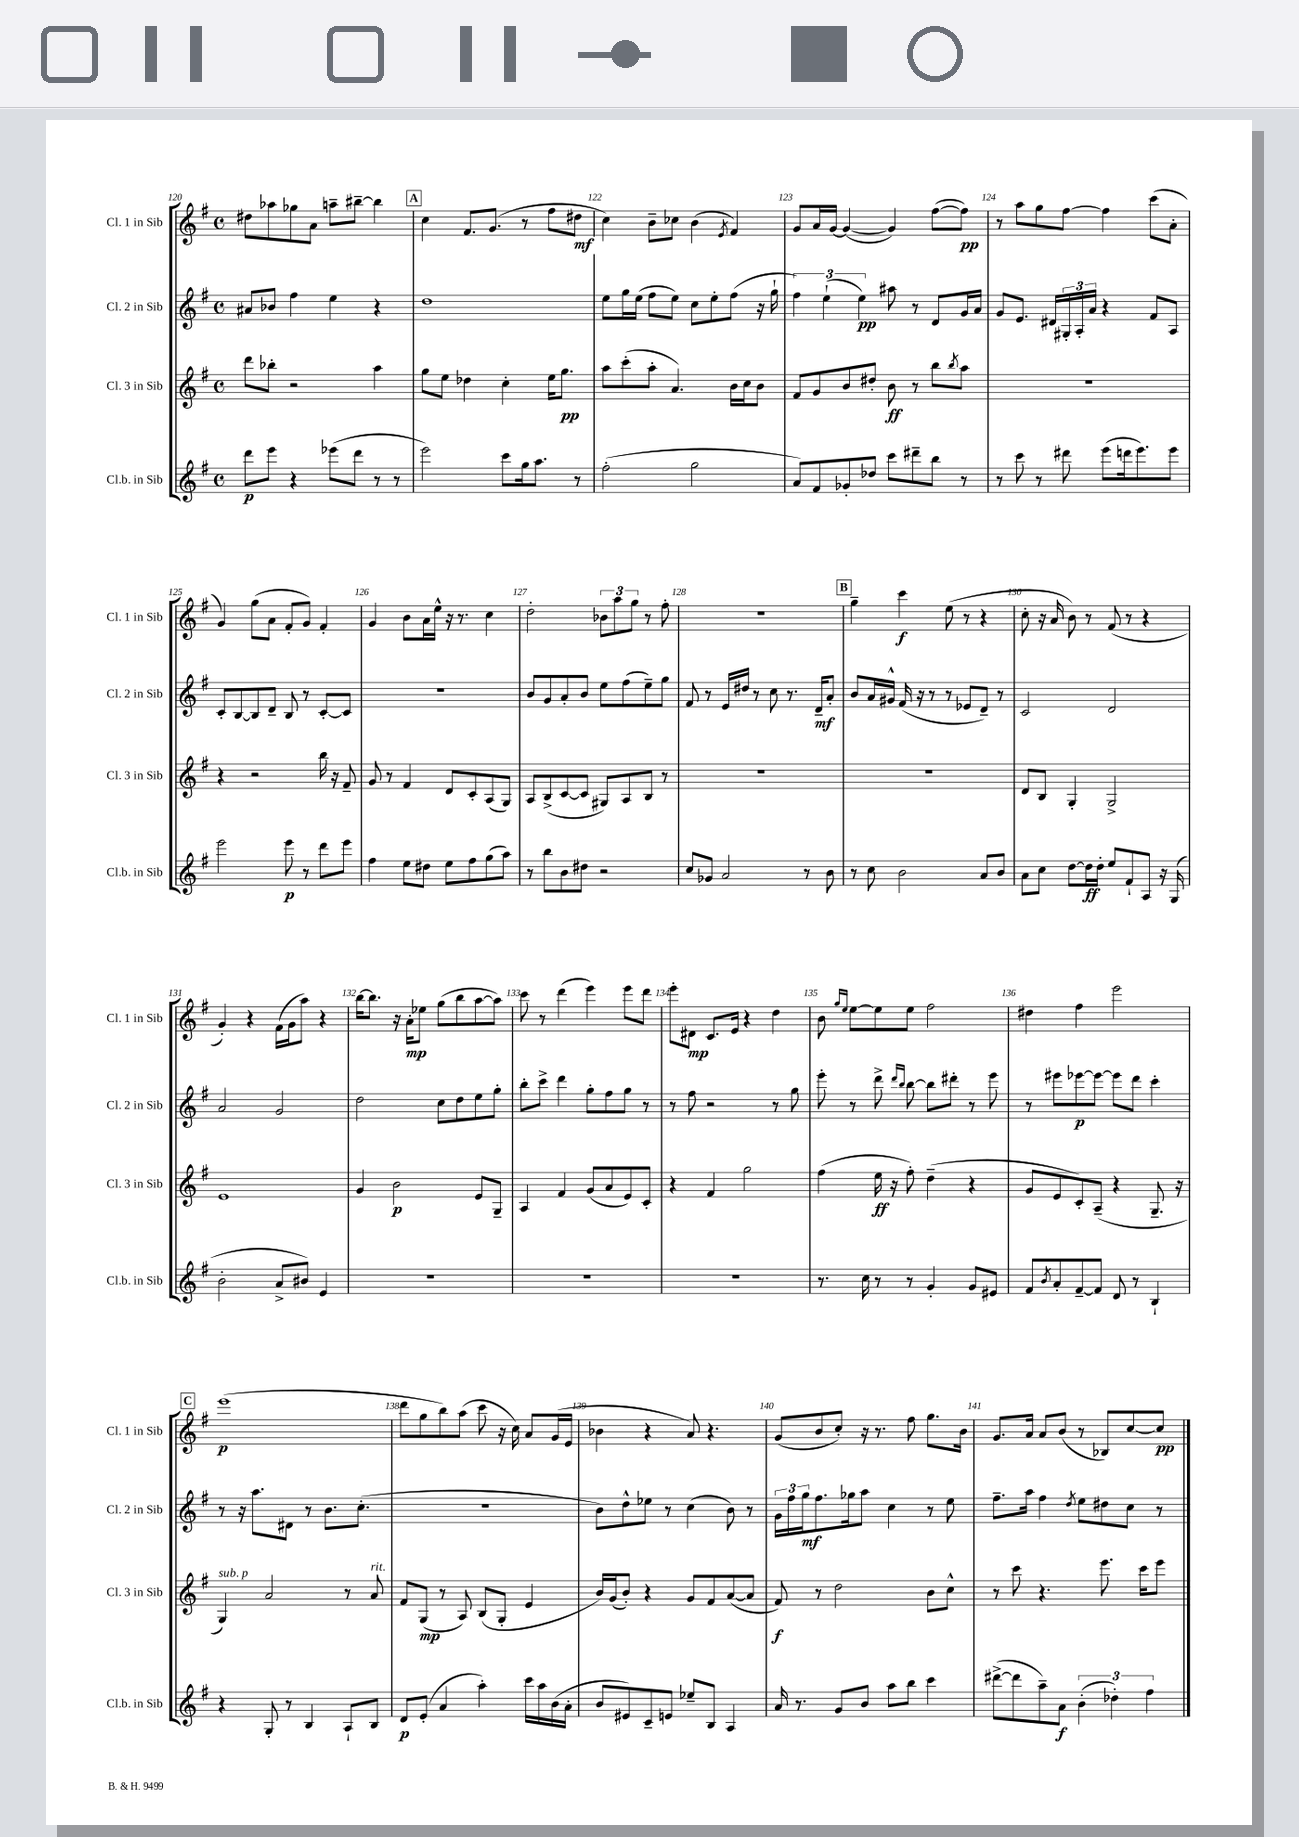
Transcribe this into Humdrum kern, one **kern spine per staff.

**kern	**dynam	**kern	**dynam	**kern	**dynam	**kern	**dynam
*part4	*part4	*part3	*part3	*part2	*part2	*part1	*part1
*staff4	*staff4	*staff3	*staff3	*staff2	*staff2	*staff1	*staff1
*I"Cl.b. in Sib	*	*I"Cl. 3 in Sib	*	*I"Cl. 2 in Sib	*	*I"Cl. 1 in Sib	*
*I'Cl.b. in Sib	*	*I'Cl. 3 in Sib	*	*I'Cl. 2 in Sib	*	*I'Cl. 1 in Sib	*
*clefG2	*	*clefG2	*	*clefG2	*	*clefG2	*
*k[f#]	*	*k[f#]	*	*k[f#]	*	*k[f#]	*
*M4/4	*	*M4/4	*	*M4/4	*	*M4/4	*
*met(c)	*	*met(c)	*	*met(c)	*	*met(c)	*
=120	=120	=120	=120	=120	=120	=120	=120
8ddd\L	p	8ddd\L	.	8a#X/L	.	8dd#X\L	.
8eee\J	.	8bb-X'\J	.	8b-X/J	.	8aa-X\	.
4r	.	2r	.	4ff#\	.	8gg-X\	.
.	.	.	.	.	.	8a\J	.
(8eee-X\L	.	.	.	4ee\	.	8aan~\L	.
8ddd\J	.	.	.	.	.	[8bb#X~\J	.
8r	.	4aa\	.	4r	.	4bb#\]	.
8r	.	.	.	.	.	.	.
!!LO:REH:place=s1:t=A
=121	=121	=121	=121	=121	=121	=121	=121
2eee\)	.	8gg\L	.	1dd	.	4cc\	.
.	.	8ee\J	.	.	.	.	.
.	.	4dd-X\	.	.	.	8.f#/L	.
.	.	.	.	.	.	(8.g/J	.
8ccc\L	.	4cc'\	.	.	.	.	.
16gg\k	.	.	.	.	.	8r	.
8.aa\J	.	.	.	.	.	.	.
.	.	16ee\KL	.	.	.	8ff#\L	.
.	.	8.gg\J	pp	.	.	.	.
8r	.	.	.	.	.	8dd#X\J	mf
=122	=122	=122	=122	=122	=122	=122	=122
(2ff#'\	.	8aa\L	.	8ee\L	.	4cc\)	.
.	.	(8ccc'\	.	16gg\L	.	.	.
.	.	.	.	(16ee\JJ	.	.	.
.	.	8aa'\J	.	8ff#\L	.	8b~\L	.
.	.	4.a/)	.	8ee\J)	.	8cc-X\J	.
2gg\	.	.	.	8cc\L	.	(4b\	.
.	.	.	.	8ee'\	.	.	.
.	.	.	.	.	.	8qe/	.
.	.	16b\LL	.	(8ff#\J	.	4f#/)	.
.	.	16cc\J	.	.	.	.	.
.	.	8b\J	.	16r	.	.	.
.	.	.	.	16gg`\	.	.	.
=123	=123	=123	=123	=123	=123	=123	=123
8a/L)	.	8f#/L	.	6ff#\)	.	8g/L	.
8f#/	.	8g/	.	.	.	16a/L	.
.	.	.	.	(6ee`\	.	.	.
.	.	.	.	.	.	[16g/JJ	.
8g-X'/	.	8b/	.	.	.	(4g/_	.
.	.	.	.	6ee\)	pp	.	.
8dd-X/J	.	8dd#X'/J	.	.	.	.	.
8ccc\L	.	8b\	ff	8aa#X\	.	4g/])	.
8ddd#X~\	.	8r	.	8r	.	.	.
8bb\J	.	8bb\L	.	8d/L	.	([8ff#\L	.
.	.	8qbb/	.	.	.	.	.
8r	.	8aa\J	.	16g/L	.	8ff#\J])	pp
.	.	.	.	16a/JJ	.	.	.
=124	=124	=124	=124	=124	=124	=124	=124
8r	.	1r	.	8g/L	.	8r	.
8ccc\	.	.	.	8.e/J	.	8aa\L	.
8r	.	.	.	.	.	8gg\	.
.	.	.	.	16d#X/LL	.	.	.
8ddd#X\	.	.	.	24G#X'/	.	[8ff#\J	.
.	.	.	.	24A'/	.	.	.
.	.	.	.	24a/JJ	.	.	.
(8eee\L	.	.	.	4r	.	4ff#\]	.
16dddn\k	.	.	.	.	.	.	.
8.eee\)	.	.	.	.	.	.	.
.	.	.	.	8f#/L	.	(8ccc\L	.
8eee\J	.	.	.	8A/J	.	8a'\J	.
!!LO:LB:g=z
=125	=125	=125	=125	=125	=125	=125	=125
2eee\	.	4r	.	8c'/L	.	4g/)	.
.	.	.	.	[8B/	.	.	.
.	.	2r	.	8B/]	.	(8gg\L	.
.	.	.	.	8d~/J	.	8a\J	.
8eee\	p	.	.	8B/	.	8f#'/L	.
8r	.	.	.	8r	.	8g/J)	.
8ddd\L	.	16bb\	.	[8c'/L	.	4f#'/	.
.	.	16r	.	.	.	.	.
8eee\J	.	8f#~/	.	8c/J]	.	.	.
=126	=126	=126	=126	=126	=126	=126	=126
4ff#\	.	8g/	.	1r	.	4g/	.
.	.	8r	.	.	.	.	.
8ee\L	.	4f#/	.	.	.	8b\L	.
8dd#X\J	.	.	.	.	.	16a\L	.
.	.	.	.	.	.	16ee^^\JJ	.
8ee\L	.	8d/L	.	.	.	16r	.
.	.	.	.	.	.	8.r	.
8ff#\	.	8c'/	.	.	.	.	.
(8gg\	.	(8A/	.	.	.	4cc\	.
8aa\J)	.	8G/J)	.	.	.	.	.
=127	=127	=127	=127	=127	=127	=127	=127
8r	.	8A/L	.	8b/L	.	2dd'\	.
8bb\L	.	(8B^/	.	8g/	.	.	.
8b\	.	[8c/	.	8a'/	.	.	.
8dd#X\J	.	8c/J]	.	8b/J	.	.	.
2r	.	8G#X/L)	.	8ee\L	.	12b-X\L	.
.	.	.	.	.	.	12aa\	.
.	.	8A/	.	(8ff#\	.	.	.
.	.	.	.	.	.	12gg\J	.
.	.	8B/J	.	8ee~\)	.	8r	.
.	.	8r	.	8gg\J	.	8ff#'\	.
=128	=128	=128	=128	=128	=128	=128	=128
8cc/L	.	1r	.	8f#/	.	1r	.
8g-X/J	.	.	.	8r	.	.	.
2a/	.	.	.	16e/LL	.	.	.
.	.	.	.	16dd#X/JJ	.	.	.
.	.	.	.	8r	.	.	.
.	.	.	.	8cc\	.	.	.
.	.	.	.	8.r	.	.	.
8r	.	.	.	.	.	.	.
.	.	.	.	16d~/KL	mf	.	.
8b\	.	.	.	8a'/J	.	.	.
!!LO:REH:place=s1:t=B
=129	=129	=129	=129	=129	=129	=129	=129
8r	.	1r	.	8b/L	.	4gg~\	.
8cc\	.	.	.	16a/L	.	.	.
.	.	.	.	16g#X^^/JJ	.	.	.
2b\	.	.	.	(16f#/	.	4ccc\	f
.	.	.	.	16r	.	.	.
.	.	.	.	8r	.	.	.
.	.	.	.	8r	.	(8ee\	.
.	.	.	.	8e-X/L	.	8r	.
8a/L	.	.	.	8d~/J)	.	4r	.
8b/J	.	.	.	8r	.	.	.
=130	=130	=130	=130	=130	=130	=130	=130
8a\L	.	8d/L	.	2c/	.	8cc'\	.
8cc\J	.	8B/J	.	.	.	16r	.
.	.	.	.	.	.	16a/	.
[8dd\L	.	4G'/	.	.	.	8b\)	.
16dd\L]	ff	.	.	.	.	8r	.
16dd'\JJ	.	.	.	.	.	.	.
8ee/L	.	2G^/	.	2d/	.	(8f#/	.
8f#`/	.	.	.	.	.	8r	.
8A/J	.	.	.	.	.	4r	.
16r	.	.	.	.	.	.	.
(16G/	.	.	.	.	.	.	.
!!LO:LB:g=z
=131	=131	=131	=131	=131	=131	=131	=131
2b'\	.	1e	.	2a/	.	4g'/)	.
.	.	.	.	.	.	4r	.
8a^/L	.	.	.	2g/	.	(16f#\LL	.
.	.	.	.	.	.	16g\J	.
8b#X/J)	.	.	.	.	.	8aa\J)	.
4e/	.	.	.	.	.	4r	.
=132	=132	=132	=132	=132	=132	=132	=132
1r	.	4g/	.	2dd\	.	[16bb\KL	.
.	.	.	.	.	.	8.bb\J]	.
.	.	2b\	p	.	.	16r	.
.	.	.	.	.	.	16a'\KL	mp
.	.	.	.	.	.	8ee-X\J	.
.	.	.	.	8cc\L	.	(8gg\L	.
.	.	.	.	8dd\	.	8bb\	.
.	.	8e/L	.	8ee\	.	[8aa\	.
.	.	8G~/J	.	8gg'\J	.	8aa\J])	.
=133	=133	=133	=133	=133	=133	=133	=133
1r	.	4A/	.	8bb'\L	.	8ccc\	.
.	.	.	.	8ccc^\J	.	8r	.
.	.	4f#/	.	4ddd\	.	(4ddd\	.
.	.	(8g/L	.	8gg'\L	.	4eee\)	.
.	.	8a/	.	8ff#\	.	.	.
.	.	8e/)	.	8gg\J	.	8eee\L	.
.	.	8c'/J	.	8r	.	8ddd\J	.
=134	=134	=134	=134	=134	=134	=134	=134
1r	.	4r	.	8r	.	8eee'\L	.
.	.	.	.	8ff#\	.	8d#X\J	mp
.	.	4f#/	.	2r	.	8.c/L	.
.	.	.	.	.	.	16e/Jk	.
.	.	2gg\	.	.	.	4r	.
.	.	.	.	8r	.	4dd\	.
.	.	.	.	8gg\	.	.	.
=135	=135	=135	=135	=135	=135	=135	=135
8.r	.	(4ff#\	.	8eee'\	.	8b\	.
.	.	.	.	.	.	16qqgg/LL	.
.	.	.	.	.	.	16qqee/JJ	.
.	.	.	.	8r	.	[8ee\L	.
16cc\	.	.	.	.	.	.	.
8r	.	16ee\	ff	8ddd^\	.	8ee\]	.
.	.	16r	.	.	.	.	.
.	.	.	.	16qqddd/LL	.	.	.
.	.	.	.	16qqbb/JJ	.	.	.
8r	.	8ff#'\)	.	[8bb\	.	8ee\J	.
4g'/	.	(4dd~\	.	8bb\L]	.	2ff#\	.
.	.	.	.	8ddd#X'\J	.	.	.
8g/L	.	4r	.	8r	.	.	.
8e#X/J	.	.	.	8eee\	.	.	.
=136	=136	=136	=136	=136	=136	=136	=136
8f#/L	.	8g/L	.	8r	.	4dd#X\	.
8qb/	.	.	.	.	.	.	.
8a'/	.	8e/	.	8eee#X\L	.	.	.
[8f#~/	.	8c'/)	.	[8eee-X\	p	4ff#\	.
8f#/J]	.	(8A~/J	.	8eee-\J_	.	.	.
8d/	.	4r	.	8eee-\L]	.	2eee\	.
8r	.	.	.	8ddd\J	.	.	.
4B`/	.	8.G~/	.	4ccc'\	.	.	.
.	.	16r	.	.	.	.	.
!!LO:LB:g=z
!!LO:REH:place=s1:t=C
=137	=137	=137	=137	=137	=137	=137	=137
!	!	!LO:TX:a:i:t=sub. p	!	!	!	!	!
4r	.	4G/)	.	8r	.	(1eee	p
.	.	.	.	16r	.	.	.
.	.	.	.	8.aa\L	.	.	.
8G'/	.	2a/	.	.	.	.	.
8r	.	.	.	8d#X\J	.	.	.
4B/	.	.	.	8r	.	.	.
.	.	.	.	8.b\L	.	.	.
8A`/L	.	8r	.	.	.	.	.
.	.	.	.	(8.cc'\J	.	.	.
!	!	!LO:TX:a:i:t=rit.	!	!	!	!	!
8B/J	.	8a/	.	.	.	.	.
=138	=138	=138	=138	=138	=138	=138	=138
8d/L	p	8f#/L	.	1r	.	8ddd\L	.
(8e'/J	.	(8G/J	mp	.	.	8gg\	.
4a/	.	8r	.	.	.	8bb\)	.
.	.	8A/)	.	.	.	(8aa\J	.
4aa'\)	.	(8B/L	.	.	.	8ccc\	.
.	.	8G'/J	.	.	.	16r	.
.	.	.	.	.	.	16cc\)	.
16ccc\LL	.	4e/	.	.	.	8a/L	.
16aa\	.	.	.	.	.	.	.
(16b\	.	.	.	.	.	(16g/L	.
16a'\JJ	.	.	.	.	.	16e/JJ	.
=139	=139	=139	=139	=139	=139	=139	=139
8b/L	.	16b/LL)	.	8b\L)	.	4b-X\	.
.	.	(16g/J	.	.	.	.	.
8e#X/)	.	8b'/J)	.	8dd^^\	.	.	.
8c~/	.	4r	.	8ee-X\J	.	4r	.
8en/J	.	.	.	8r	.	.	.
8ee-X~/L	.	8g/L	.	(4cc\	.	8a/)	.
8B/J	.	8f#/	.	.	.	4.r	.
4A/	.	([8a/	.	8b\)	.	.	.
.	.	8a/J]	.	8r	.	.	.
=140	=140	=140	=140	=140	=140	=140	=140
16a/	.	8f#/)	f	24g\LL	.	(8g/L	.
.	.	.	.	24ff#\	.	.	.
8.r	.	.	.	.	.	.	.
.	.	.	.	24gg\J	mf	.	.
.	.	8r	.	8.ff#\	.	8b/	.
8g/L	.	2dd\	.	.	.	8cc'/J)	.
.	.	.	.	16gg-X\k	.	.	.
8b/J	.	.	.	8aa\J	.	16r	.
.	.	.	.	.	.	8.r	.
8aa\L	.	.	.	4cc\	.	.	.
8bb\J	.	.	.	.	.	8ff#\	.
4ccc\	.	8b\L	.	8r	.	8.gg\L	.
.	.	8cc^^\J	.	8ee\	.	.	.
.	.	.	.	.	.	16b\Jk	.
=141	=141	=141	=141	=141	=141	=141	=141
([8ddd#X^\L	.	8r	.	8.ff#~\L	.	8.g/L	.
8ddd#\]	.	8ccc\	.	.	.	.	.
.	.	.	.	16aa\Jk	.	16a/Jk	.
8aa~\)	.	4.r	.	4ff#\	.	8a/L	.
8a\J	f	.	.	.	.	(8b/J	.
.	.	.	.	8qdd/	.	.	.
(6b'\	.	.	.	8ee\L	.	8r	.
.	.	8.eee\	.	8dd#X\	.	8B-X/L)	.
6dd-X'\)	.	.	.	.	.	.	.
.	.	.	.	8cc\J	.	[8cc/	.
.	.	16ccc\KL	.	.	.	.	.
6ff#\	.	.	.	.	.	.	.
.	.	8eee\J	.	8r	.	8cc/J]	pp
==	==	==	==	==	==	==	==
*-	*-	*-	*-	*-	*-	*-	*-
